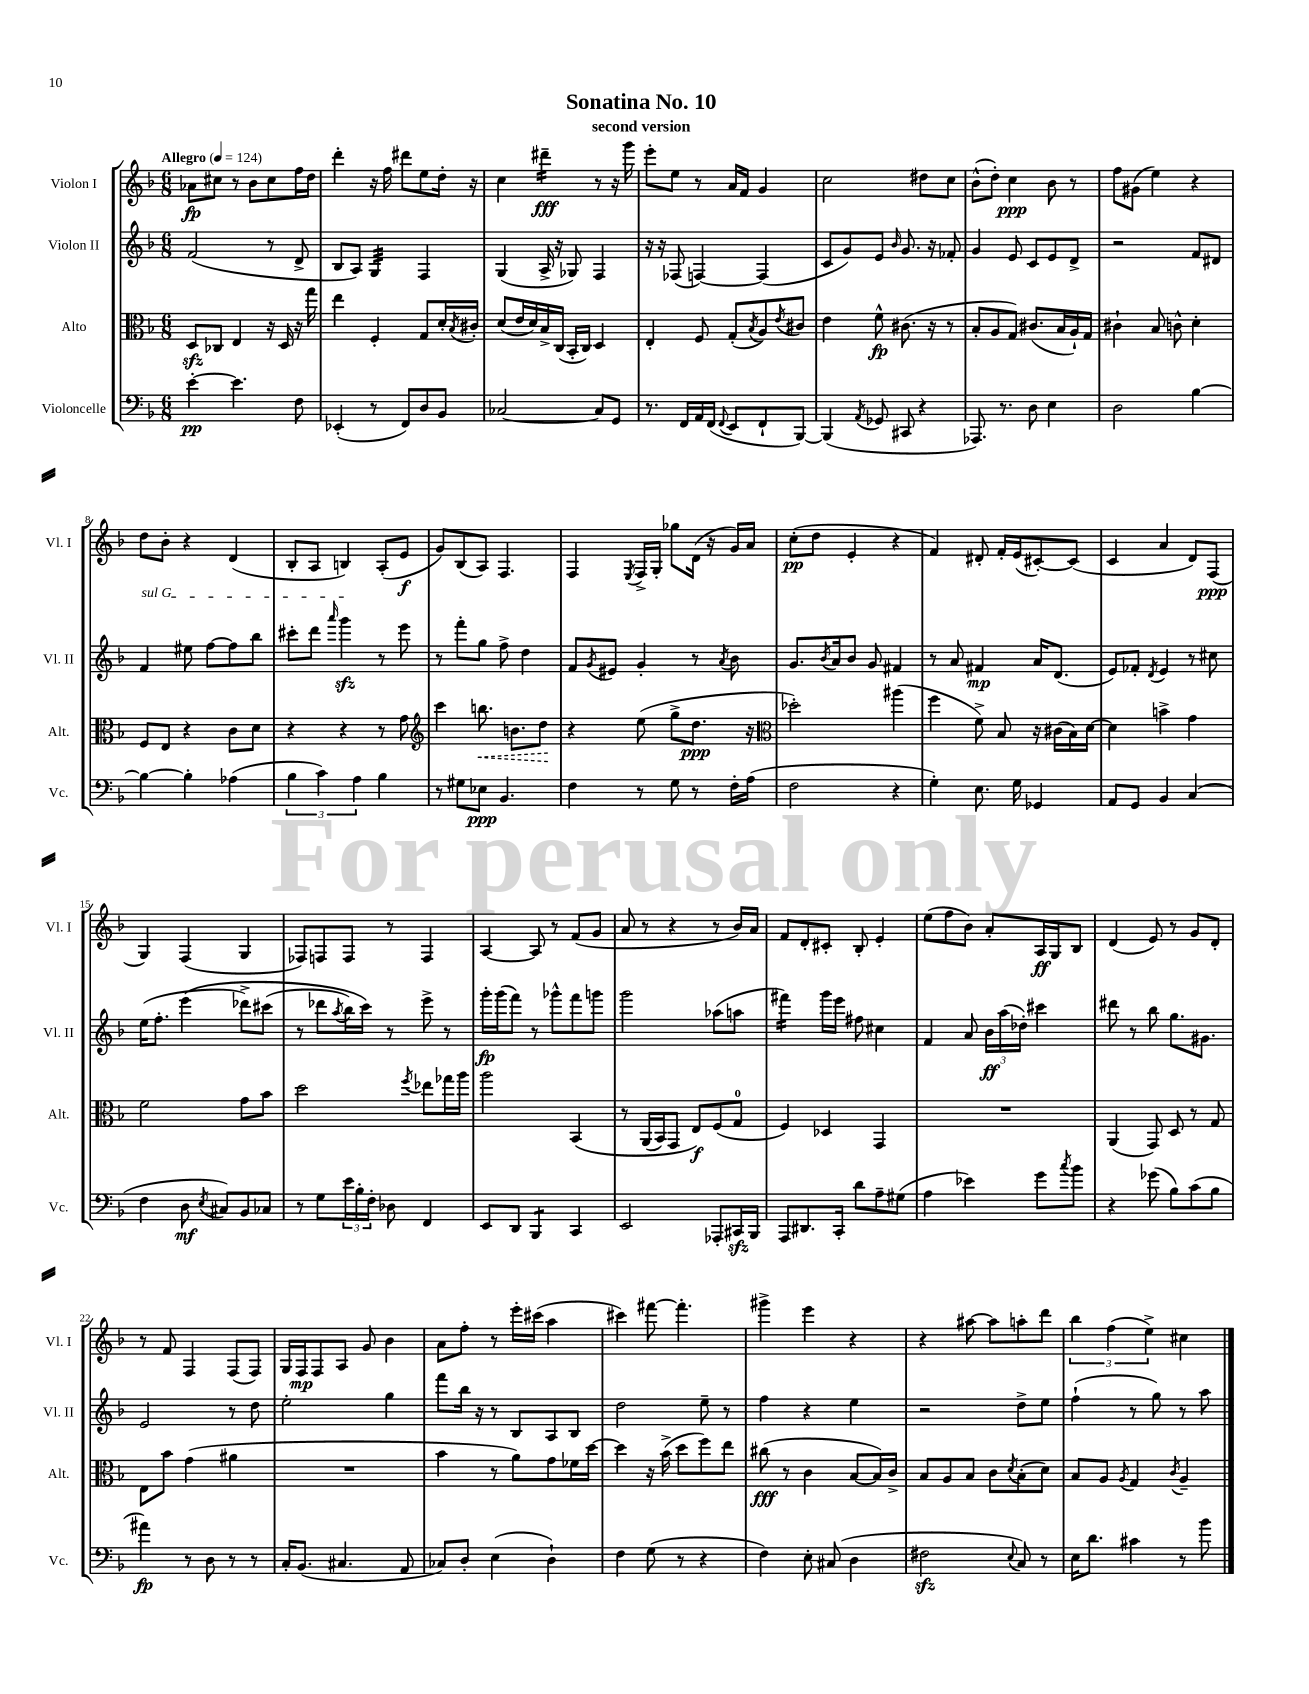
\header { title = "Sonatina No. 10" subtitle = "second version" }
<<
\new StaffGroup <<
\new Staff = "s0" \with { instrumentName = "Violon I" shortInstrumentName = "Vl. I" } {
    \clef treble \key f \major \numericTimeSignature \time 6/8 \tempo "Allegro" 4 = 124
    aes'8\fp cis''8 r8 bes'8 cis''8 f''16 d''16 |
    d'''4-. r16 f''16 dis'''8 e''8 d''16-. r16 |
    c''4 dis'''4:16--\fff r8 r16 g'''16 |
    e'''8-. e''8 r8 a'16 f'16 g'4 |
    c''2 dis''8 c''8 |
    bes'8-^( d''8-.) c''4\ppp bes'8 r8 |
    f''8 gis'8( e''4) r4 |
    d''8 bes'8-. r4 d'4( |
    bes8-. a8 b4) a8-.( e'8\f |
    g'8) bes8( a8) f4. |
    f4 \acciaccatura { e8 } f16-> g16-. ges''8 d'16( r16 g'16) a'16 |
    c''8-.\pp( d''8 e'4-. r4 |
    f'4) dis'8-. f'16-. e'16( cis'8~-.) cis'8( |
    c'4 a'4 d'8) f8\ppp( |
    g4) f4( g4 |
    fes8) f8 f8 r8 f4 |
    a4~ a8 r8 f'8( g'8 |
    a'8 r8 r4 r8 bes'16) a'16 |
    f'8 d'8-. cis'8-. bes8-. e'4-. |
    e''8( f''8 bes'8) a'8-. a16\ff g16 bes8 |
    d'4( e'8) r8 g'8 d'8-. |
    r8 f'8 f4 f8( f8) |
    g16 f16\mp f8 a8 g'8 bes'4 |
    a'8 f''8-. r8 e'''16-. cis'''16( a''4 |
    cis'''4) fis'''8~ fis'''4.-. |
    gis'''4-> e'''4 r4 |
    r4 ais''8~ ais''8 a''8-. d'''8 |
    \tuplet 3/2 { bes''4 f''4( e''4->) } cis''4 \bar "|." |
}
\new Staff = "s1" \with { instrumentName = "Violon II" shortInstrumentName = "Vl. II" } {
    \clef treble \key f \major \numericTimeSignature \time 6/8
    f'2( r8 d'8-> |
    bes8 a8) g4:32 f4 |
    g4( a16-> r16 ges8) f4 |
    r16 r16 fes8( f4~) f4( |
    c'8 g'8) e'8 \grace { bes'16 } g'8. r16 fes'8-. |
    g'4 e'8 c'8 e'8 d'8-> |
    r2 f'8 dis'8 |
    \once \override TextSpanner.bound-details.left.text = \markup { \italic "sul G" } f'4\startTextSpan eis''8 f''8~ f''8 bes''8 |
    cis'''8-. d'''8 \grace { a'''16 } g'''4\sfz\stopTextSpan r8 e'''8 |
    r8 f'''8-. g''8 f''8-> d''4 |
    f'8 \acciaccatura { g'8 } eis'8 g'4-. r8 \acciaccatura { a'8 } bes'8 |
    g'8. \acciaccatura { bes'8 } a'16 bes'8 g'8 fis'4 |
    r8 a'8 fis'4\mp a'16 d'8.( |
    e'8) fes'8-. \acciaccatura { d'8 } e'4 r8 cis''8 |
    e''16( f''8.-. e'''4\( des'''8->) cis'''8( |
    r8 des'''8 \acciaccatura { a''8 } bes''16) c'''16\) r8 e'''8-> r8 |
    g'''16-.\fp g'''16( f'''8) r8 ges'''8-^ f'''8 g'''8 |
    g'''2 aes''8( a''8 |
    fis'''4:16) g'''16 e'''16 fis''8 cis''4 |
    f'4 a'8 \tuplet 3/2 { bes'16\ff a''16( des''16-.) } cis'''4 |
    dis'''8 r8 bes''8 g''8. gis'8. |
    e'2 r8 d''8 |
    e''2-. g''4 |
    f'''8 bes''16 r16 r8 bes8 a8 bes8 |
    d''2 e''8-- r8 |
    f''4 r4 e''4 |
    r2 d''8-> e''8 |
    f''4-!( r8 g''8) r8 a''8 \bar "|." |
}
\new Staff = "s2" \with { instrumentName = "Alto" shortInstrumentName = "Alt." } {
    \clef alto \key f \major \numericTimeSignature \time 6/8
    d8\sfz ces8 e4 r16 d16 r16 g''16 |
    e''4 f4-. g8 d'16-. \acciaccatura { bes8 } cis'16-. |
    d'8( e'16 d'16) bes16-> c16( bes,16-. c16) d4 |
    e4-. f8 g8-.( \acciaccatura { bes8 } a8) \acciaccatura { e'8 } cis'8 |
    e'4 f'8-^\fp cis'8.( r16 r8 |
    bes8-. a8 g8) cis'8.( bes16 a16-!) g16 |
    cis'4-! bes8 c'8-^ d'4-. |
    f8 e8 r4 c'8 d'8 |
    r4 r4 r8 g'8 |
    \clef treble c'''4 \once \override Hairpin.style = #'dashed-line b''8.\< b'8. d''8\! |
    r4 e''8( g''8-> d''8.\ppp r16 |
    \clef alto des''2-.) ais''4( |
    f''4 f'8->) bes8 r16 cis'16( bes16) d'16~ |
    d'4 b'4-> g'4 |
    f'2 g'8 bes'8 |
    d''2 \acciaccatura { f''8 } ees''8 ges''16 a''16 |
    a''2 bes,4\( |
    r8 a,16( bes,16) g,8 e8\f\) f8( g8-0 |
    f4) des4 g,4 |
    R2. |
    a,4( g,8) d8 r8 g8 |
    e8 bes'8 g'4( ais'4 |
    R2. |
    bes'4 r8 a'8) g'8 fes'16 d''16~ |
    d''4 r16 bes'16->( d''8 f''8) e''8 |
    cis''8\fff( r8 c'4 bes8~ bes16) c'16-> |
    bes8 a8 bes8 c'8 \acciaccatura { d'8 } bes8-.( d'8) |
    bes8 a8 \acciaccatura { a8 } g4 \acciaccatura { c'8 } a4-- \bar "|." |
}
\new Staff = "s3" \with { instrumentName = "Violoncelle" shortInstrumentName = "Vc." } {
    \clef bass \key f \major \numericTimeSignature \time 6/8
    e'4~-.\pp e'4. f8 |
    ees,4-.( r8 f,8) d8 bes,8 |
    ces2~ ces8 g,8 |
    r8. f,16 a,16 f,16( \appoggiatura { f,8 } e,8 f,8-! bes,,8~) |
    bes,,4( \acciaccatura { a,8 } ges,8 cis,8 r4 |
    aes,,8.) r8. d8 e4 |
    d2 bes4~ |
    bes4~ bes4-. aes4( |
    \tuplet 3/2 { bes4 c'4) a4 } bes4 |
    r8 gis8 ees8\ppp bes,4. |
    f4 r8 g8 r8 f16-. a16( |
    f2 r4 |
    g4-.) e8. g16 ges,4 |
    a,8 g,8 bes,4 c4( |
    f4 d8\mf \acciaccatura { e8 } cis8) bes,8 ces8 |
    r8 g8 \tuplet 3/2 { e'16 bes16-. f16-. } des8 f,4 |
    e,8 d,8 bes,,4:8 c,4 |
    e,2 aes,,8-. cis,16\sfz bes,,16 |
    a,,8 dis,8. c,16-. d'8 a8-- gis8( |
    a4 ees'4) g'8 \acciaccatura { c''8 } bes'8 |
    r4 ges'8( bes8) c'8( bes8 |
    ais'4\fp) r8 d8 r8 r8 |
    c16-. bes,8.( cis4. a,8 |
    ces8) d8-. e4( d4-!) |
    f4 g8( r8 r4 |
    f4) e8-. cis8( d4 |
    fis2\sfz \appoggiatura { e8 } c8) r8 |
    e16 d'8. cis'4 r8 bes'8 \bar "|." |
}
>>
>>
